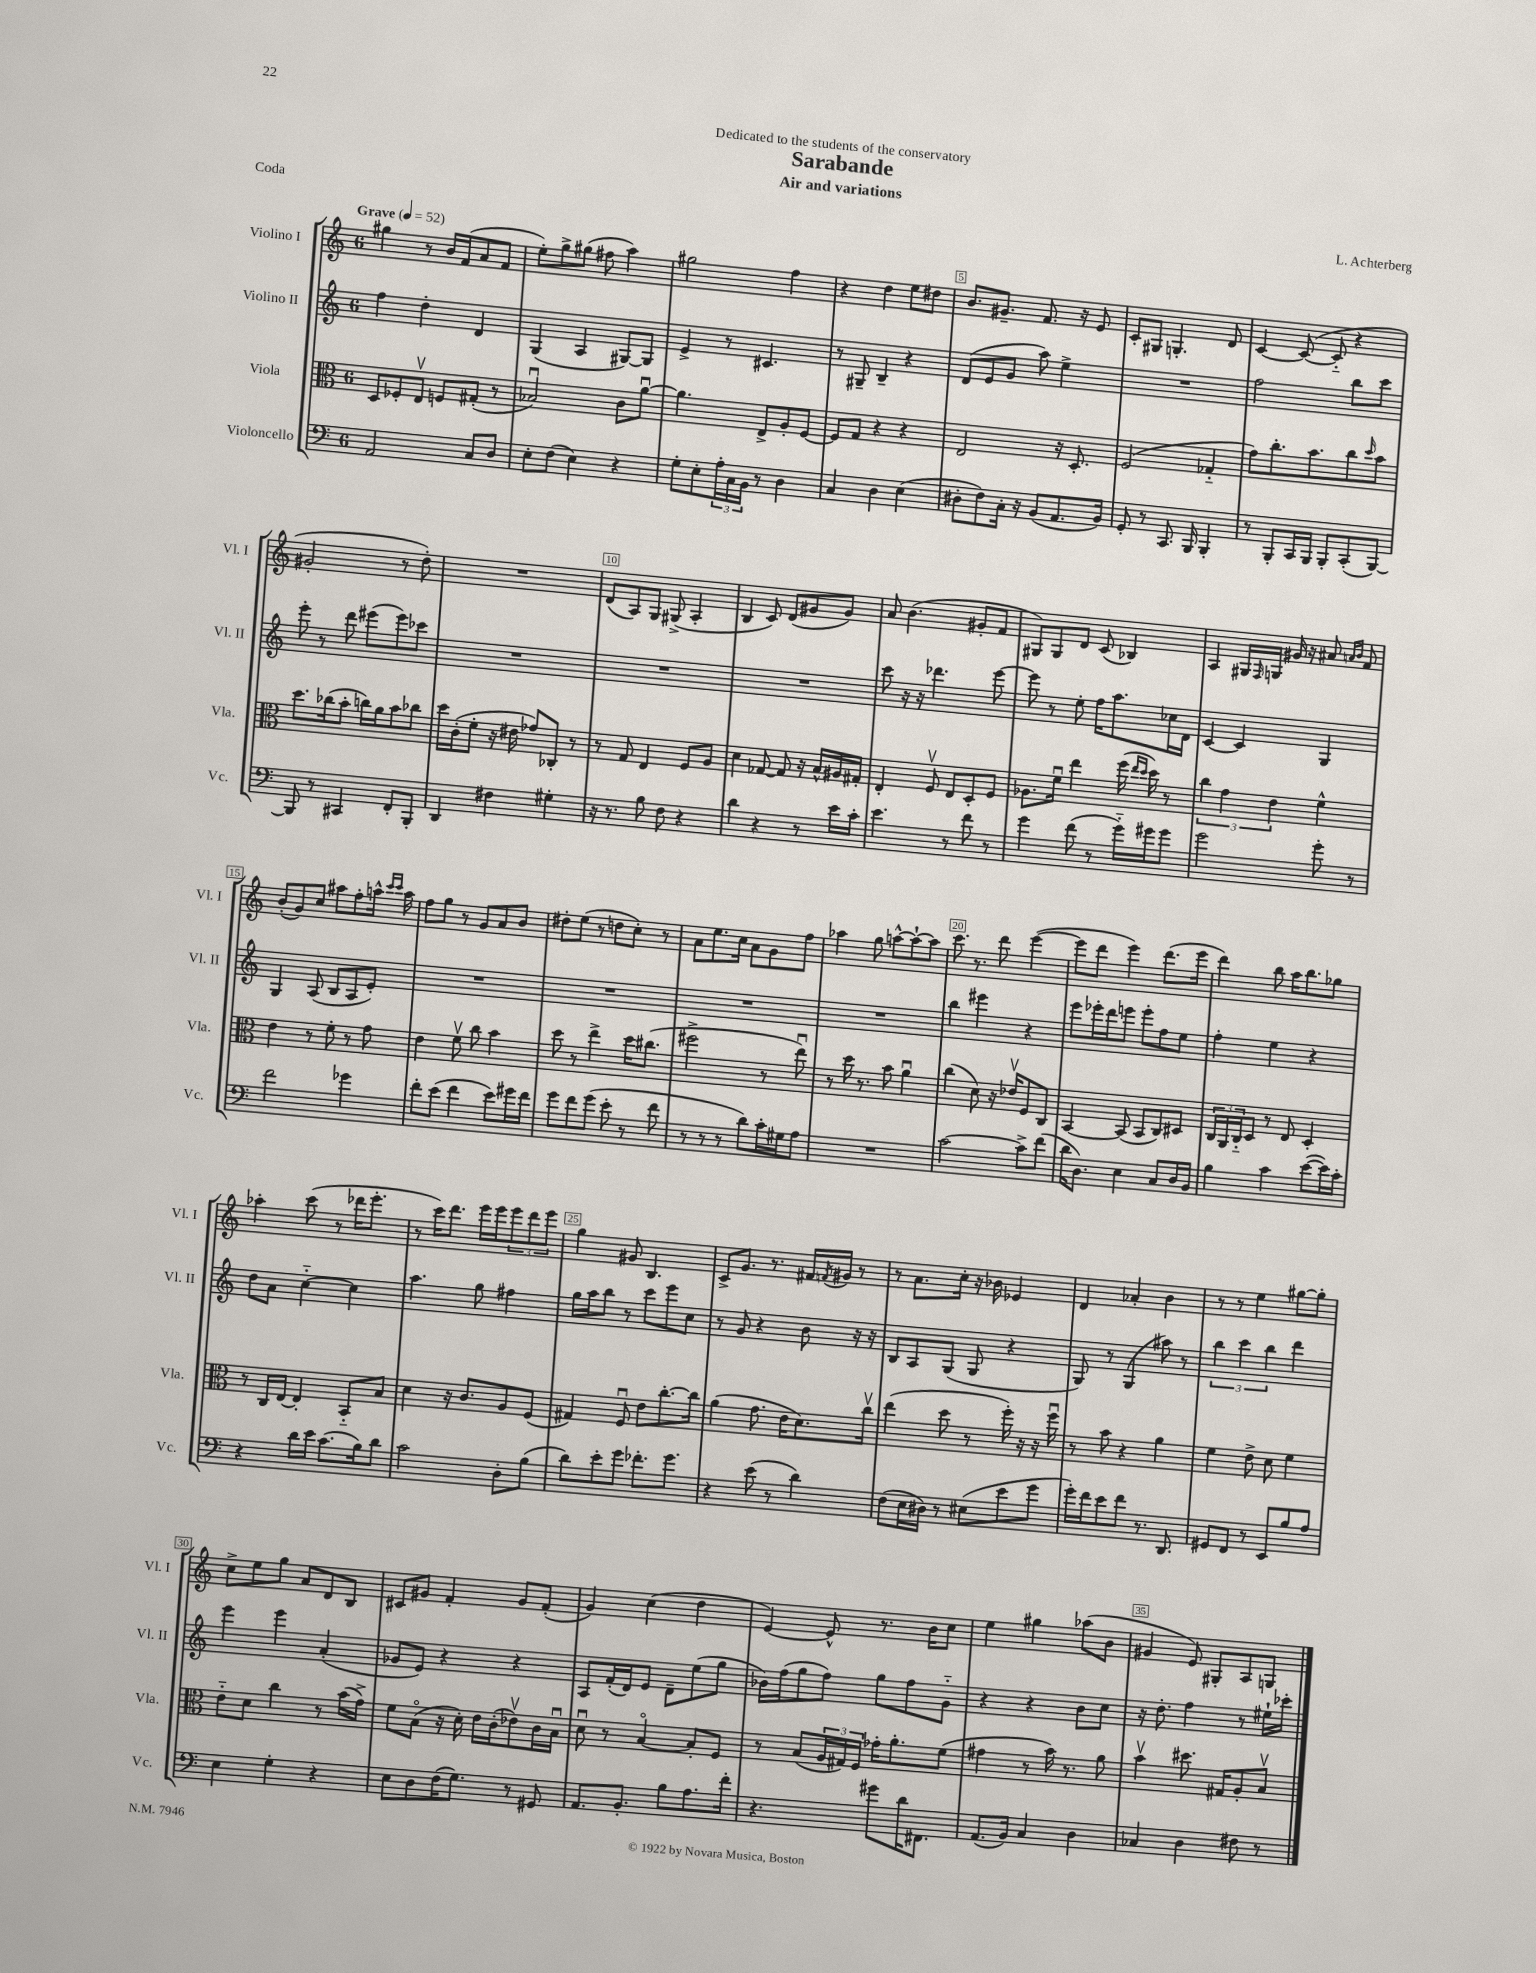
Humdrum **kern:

**kern	**kern	**kern	**kern
*staff4	*staff3	*staff2	*staff1
*clefF4	*clefC3	*clefG2	*clefG2
*k[]	*k[]	*k[]	*k[]
*M6/8	*M6/8	*M6/8	*M6/8
*MM52	*MM52	*MM52	*MM52
2AA/	8D/L	4ff\	4gg#\
.	8F-'/	.	.
.	8Ev/J	4dd'\	8r
.	8F/L	.	16b/LL
.	.	.	(16f/J
8C/L	(8G#'/J	4d/	8a/
8D/J	8r	.	8f/J
=	=	=	=
8E'\L	2B-u/)	(4G/	8ee'\L)
(8F\J	.	.	8gg^\
4E\)	.	4A/	(8gg#\J
.	.	.	8ff#\
4r	8c\L	[8G#/L)	4aa\)
.	[8au\J	8G#/]J	.
=	=	=	=
8G'\L	4.a\]	4e^/	2gg#\
8E'\	.	.	.
24A'\L	.	8r	.
24C\	.	.	.
24BB\JJ	.	.	.
8r	8E^/L	4.c#/	.
4D\	8A'/	.	4ff\
.	[8F/J	.	.
=	=	=	=
4C/	8F/]L	8r	4r
.	8G/J	8G#~/	.
4D\	4r	4B~/	4dd\
(4E\	4r	4r	8ee\L
.	.	.	8dd#\J
=	=	=	=
8D#'\L	2E/	(8d/L	8.b/L
8F\)	.	8e/	.
.	.	.	8.g#~/J
16C'\Jk	.	8g/J	.
16r	.	.	.
(8BB/L	.	8aa\)	8.f/
8.AA/	16r	4ee^\	.
.	8.D'/	.	16r
.	.	.	8e/
16BB/Jk)	.	.	.
=	=	=	=
8GG'/	(2F/	2.r	8c'/L
8r	.	.	8G#/J
8.CC/	.	.	4.G'/
16BBB/	.	.	.
4BBB'/	4G-'~/	.	.
.	.	.	8d/
=	=	=	=
8r	8g\L)	2ff\	[4c/
8BBB'/L	8.cc'\	.	.
16CC/L	.	.	(8c/_
16BBB/JJ	8.b\	.	.
8BBB'/L	.	.	8c'~/]
(8CC'/	8cc\	8bb\L	4r
.	16qqdd/	.	.
[8BBB/J)	8b\J	8ccc\J	.
=	=	=	=
8BBB/]	8.dd\L	8eee'\	2g#'/
8r	.	8r	.
.	(16cc-\k	.	.
4CC#/	8b'\J	8ddd\	.
.	16cc\LL)	(8eee#\L	.
.	16a\J	.	.
8FF'/L	8b\	8eee#\)	8r
8BBB'/J	8cc-\J	8ccc-\J	8dd'\)
=	=	=	=
4DD/	16dd\LL	2.r	2.r
.	(16c'\J	.	.
.	8f'\J	.	.
4F#\	16r	.	.
.	16e#\	.	.
.	8g-/L)	.	.
4G#'\	8C-'/J	.	.
.	8r	.	.
=	=	=	=
16r	8r	2.r	(8d/L
8.r	.	.	.
.	8G/	.	8A/)
8B\	4E/	.	8G/J
8F\	.	.	(8G#^/
4r	8F/L	.	4A'/
.	8A/J	.	.
=	=	=	=
4d\	4d\	2.r	4B/
4r	[8G-/	.	8c/)
.	8G-/]	.	(8d/L
8r	16r	.	8g#/
.	16B^^/LL	.	.
16e\LL	16A#/	.	8g#/J)
16c'\JJ	16G#'/JJ	.	.
=	=	=	=
4.e\	4E'/	8ccc\	8a/
.	.	16r	(4.b\
.	.	16r	.
.	8Fv/	4.ddd-\	.
8r	8E/L	.	.
8f\	8D'/	.	8g#'/L
8r	8F/J	[8eee\	8f/J
=	=	=	=
4g\	8.A-\L	8eee\]	8G#/L)
.	.	8r	8G#/
.	16fu\Jk	.	.
(8f\	4ee\	8ee'\	8d/J
8r	.	16ff\LK	(8c/
.	.	8.aa\	.
16g'~\LL)	(16ff\	.	4B-/)
.	16qqee/LL	.	.
.	16qqdd/JJ	.	.
16g#\J	16dd\)	.	.
8g#\J	8r	16cc-\L	.
.	.	16d\JJ	.
=	=	=	=
2g\	6cc\	[4c/	4A/
.	6g\	.	.
.	.	4c/]	16G#/LL
.	.	.	16qqF/
.	.	.	16G/JJ
.	6e\	.	.
.	.	.	16g#/
.	.	.	16r
8g'\	4f^^\	4G/	8a#/
.	.	.	16qqa/LL
.	.	.	16qqb/JJ
8r	.	.	8f/
=	=	=	=
2f\	4e\	4G/	(8b'/L
.	.	.	8g/)
.	8r	(8A/	8cc/J
.	8f'\	8B/L	8aa#\L
4g-\	8r	8A/	8ff'\
.	8g\	8e'/J)	16aa^^\Jk
.	.	.	16qqccc/LL
.	.	.	16qqccc/JJ
.	.	.	16aa\
=	=	=	=
8f'\L	4e\	2.r	8ff\L
(8e\J	.	.	8gg\J
4f\	8fv\	.	8r
.	8cc\	.	8g/L
8e\L)	4b\	.	8a/
16g#\L	.	.	8b/J
16f\JJ	.	.	.
=	=	=	=
8g\L	8dd\	2.r	8dd#'\L
8f\	8r	.	(8ee\J
(8g\J	4ee^\	.	8r
8e'\	.	.	8dd\L
8r	16dd\LK	.	8cc'\J)
.	(8.cc#\J	.	.
8f\	.	.	8r
=	=	=	=
8r	2ff#^\	2.r	8a\L
8r	.	.	8.ee\
8r	.	.	.
.	.	.	16cc\Jk
8d\L)	.	.	8a\L
16c'\L	8r	.	8g\
16G#\J	.	.	.
8A\J	8eeu\)	.	8ff\J
=	=	=	=
2.r	8r	2.r	4aa-\
.	16dd\	.	.
.	8.r	.	.
.	.	.	8gg\
.	8b\	.	[8aa^^\L
.	4au\	.	8aa`\_
.	.	.	8aa\]J
=	=	=	=
[2c\	(4cc\	4bb\	8.ccc\
.	.	.	8.r
.	8d\)	4eee#\	.
.	16r	.	8ddd\
.	16e-v/LK	.	.
8c^\]L	8F/	4r	([4eee\
(8f\J	8C/J	.	.
=	=	=	=
16d\LK	[4BB/	8eee\L	8eee\]L
8.D\J)	.	.	.
.	.	16eee-'\L	8ddd\J
.	.	16ddd\J	.
4E\	(8BB/]	8eee\J	4eee\)
.	8BB/L	8eee'\L	.
8C/L	8C/)	8ff\	(8.ddd\L
16D/L	8D#/J	8ee\J	.
16BB/JJ	.	.	16eee\Jk
=	=	=	=
4B\	24C/LL	4ff'\	4ddd\)
.	24AA/	.	.
.	24C'~/J	.	.
.	8D/J	.	.
4c\	8r	4ee\	8bb\
.	8E/	.	16aa\LK
.	.	.	8.bb\
([8e\L	4D'/	4r	.
16e\]L)	.	.	8gg-\J
16c'\JJ	.	.	.
=	=	=	=
4r	8r	8dd\L	4aa-'\
.	16C/LL	8a\J	.
.	[16E/JJ	.	.
16d\LL	4E'/]	[4cc'~\	(8ccc\
16e\JJ	.	.	.
(8.c\L	.	.	8r
.	8BB'~/L	4cc\]	16ddd-\LK
16B\k)	.	.	8.eee'\J
8d\J	8B/J	.	.
=	=	=	=
2c\	4d\	4.aa\	8r
.	.	.	16ccc\LK)
.	.	.	8.ddd\J
.	16r	.	.
.	8.c/L	.	.
.	.	8gg\	16eee\LL
.	.	.	16eee\J
8D'\L	8A/	4ff#\	12eee\
.	.	.	12ddd\
(8B\J	(8F/J	.	.
.	.	.	12eee\J
=	=	=	=
8d\L)	4G#/)	16gg\LL	4gg\
.	.	16aa\J	.
8e'\	.	8bb\J	.
8g\J	8Fu/	8r	8g#/
8.f-'\L	8e\L	8ccc\L	4.B/
.	[8.cc'\	8eee\	.
8.g\J	.	.	.
.	.	8cc\J	.
.	16cc\]Jk	.	.
=	=	=	=
4r	(4a\	8r	8c^/L
.	.	8g/	8.g/J
(8e\	8.g\	4r	.
.	.	.	8.r
8r	.	.	.
.	16e\LK	.	.
4d\)	8.d\)	8b\	16f#/LL
.	.	.	8qf/
.	.	.	16g#/JJ
.	.	16r	8r
.	16ccv\Jk	16r	.
=	=	=	=
(8F\L	(4ee\	8B/L	8r
16E\L	.	8A/	8.a\L
16D#\JJ)	.	.	.
8r	8dd\	(8G/J	.
.	.	.	16cc'\Jk
(8E#\L	8r	8G/	16r
.	.	.	16b-\
8e\	16ff'\)	4r	4e-/
.	16r	.	.
8g\J	16r	.	.
.	16ffu\	.	.
=	=	=	=
16g'\LL)	8r	8G/)	4d/
16f\J	.	.	.
8e\	8b\	8r	.
8f\J	4r	(4G/	4a-'/
8.r	.	.	.
.	4a\	8aa#\)	4b\
8.DD/	.	.	.
.	.	8r	.
=	=	=	=
8GG#/L	4f\	6bb\	8r
8FF/J	.	.	8r
.	.	6ccc\	.
8r	8e^\	.	4ee\
.	.	6bb\	.
8EE/L	8d\	.	.
8B/	4f\	4ddd\	[8gg#\L
8A/J	.	.	8gg#'\]J
=	=	=	=
4E\	8e'~\L	4eee\	8cc^\L
.	8d\J	.	8ee\
4G'\	4cc\	4eee\	8gg\J
.	.	.	8a/L
4r	8r	(4a'/	8d/
.	(16b\LL	.	8B/J
.	16g^\JJ)	.	.
=	=	=	=
8E\L	8f\L	8g-/L	8c#/L
8D\	(8Bo\J	8e/J)	8g#/J
(16F\K	16r	4r	4f'/
8.G\J)	16d'\)	.	.
.	16e\LL	.	.
.	(16c'\J	.	.
8r	8e-v\)	4r	8g#/L
8GG#/	16c\L	.	(8f'/J
.	16Bu\JJ	.	.
=	=	=	=
8.AA/L	8du\	8A/L	4g/)
.	8r	(16f'/L	.
8.BB'/J	.	16d/J)	.
.	[4Bo/	8e/J	(4cc\
8B\L	.	8d~\L	.
8.A\	8B'/]L	(8ee\	4dd\
.	8F/J	8gg\J	.
16f'\Jk	.	.	.
=	=	=	=
4.r	8r	16b-\LL)	[4e/)
.	.	(16ff\J	.
.	(8B/L	8gg\	.
.	24A/L	8ff\J)	8e^^/]
.	24G#/)	.	.
.	24F/JJ	.	.
8g#\L	16g-'\LK	8gg\L	8.r
.	8.a'\	.	.
16d\K	.	8ff\	.
8.FF#\J	.	.	16b\LK
.	(8f\J	8g'~\J	8cc\J
=	=	=	=
(8.AA/L	4g#\	4r	4ee\
16BB/Jk)	.	.	.
4C/	8r	4r	4gg#\
.	16b\)	.	.
.	8.r	.	.
4D\	.	8b\L	(8aa-\L
.	8a\	8cc\J	8b\J
=	=	=	=
4C-/	4bv\	16r	4g#/
.	.	8.dd'\	.
4D\	8.dd#\	4ff\	8e/)
.	.	.	8G#'/L
.	16G#/LK	.	.
8F#\	8A'/	8r	8A/
8r	8Bv/J	16ee#`\LL	8G/J
.	.	16ccc-'\JJ	.
==	==	==	==
*-	*-	*-	*-
